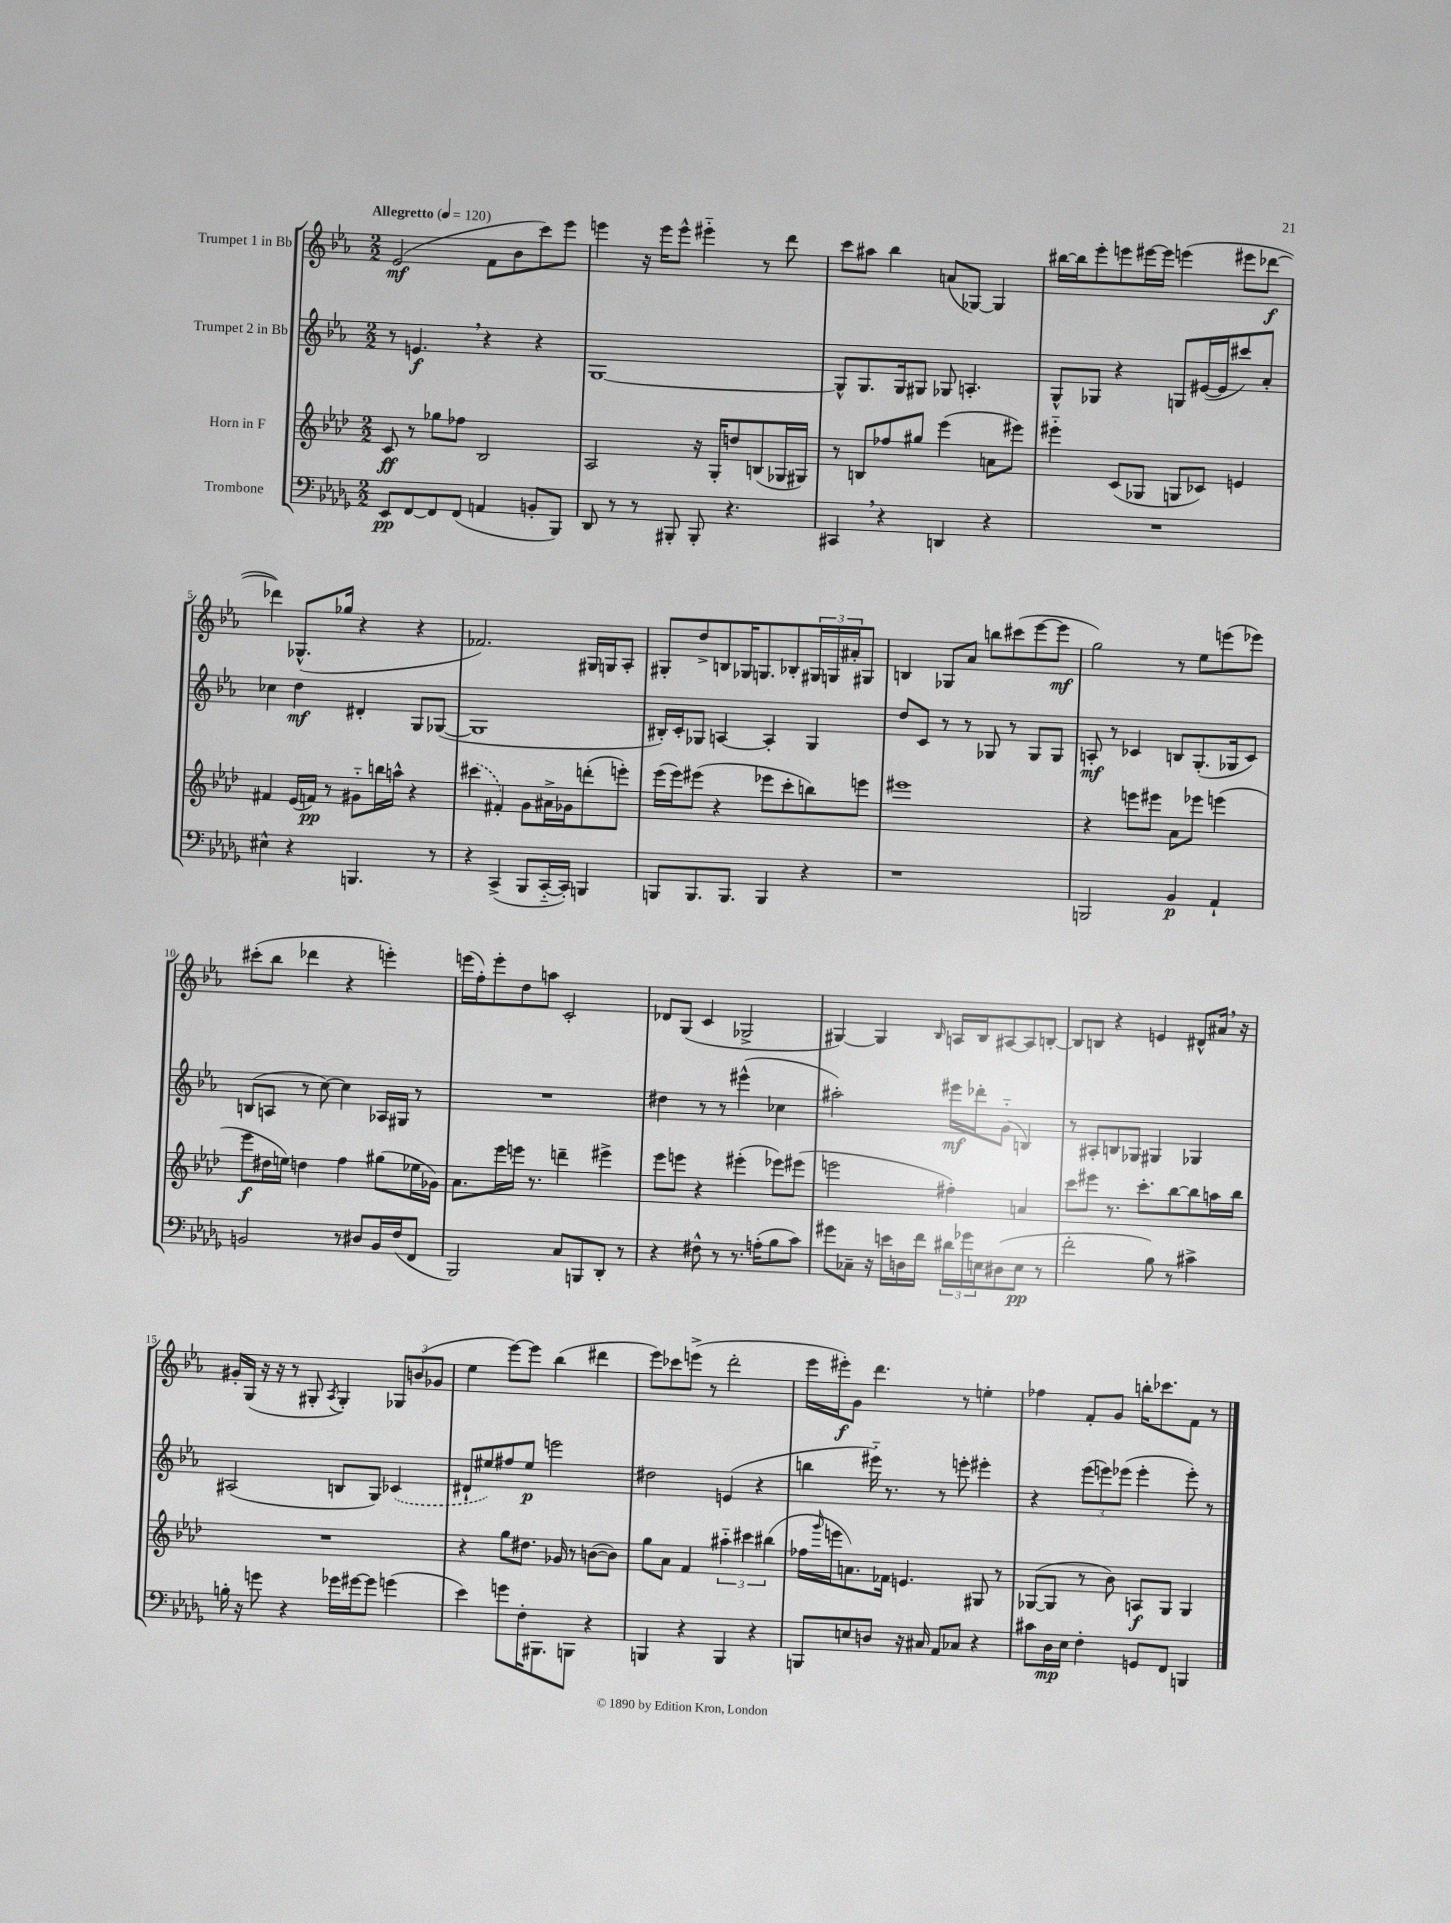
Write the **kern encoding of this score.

**kern	**dynam	**kern	**dynam	**kern	**dynam	**kern	**dynam
*part4	*part4	*part3	*part3	*part2	*part2	*part1	*part1
*staff4	*staff4	*staff3	*staff3	*staff2	*staff2	*staff1	*staff1
*I"Trombone	*	*I"Horn in F	*	*I"Trumpet 2 in Bb	*	*I"Trumpet 1 in Bb	*
*clefF4	*	*clefG2	*	*clefG2	*	*clefG2	*
*k[b-e-a-d-g-]	*	*k[b-e-a-d-]	*	*k[b-e-a-]	*	*k[b-e-a-]	*
*M2/2	*	*M2/2	*	*M2/2	*	*M2/2	*
*MM120	*	*MM120	*	*MM120	*	*MM120	*
=1	=1	=1	=1	=1	=1	=1	=1
!	!	!	!	!	!	!LO:TX:a:B:t=Allegretto	!
8EE-/L	pp	8c/	ff	8r	.	(2e-/	mf
[8FF/	.	8r	.	4.en,/	f	.	.
8FF/]	.	8gg-X\L	.	.	.	.	.
(8FF/J	.	8ff-X\J	.	.	.	.	.
4AAn/	.	2B-/	.	4r	.	8f\L	.
.	.	.	.	.	.	8b-\	.
8BBn'/L	.	.	.	4r	.	8ccc\)	.
8BBB-/J)	.	.	.	.	.	8eee-\J	.
=2	=2	=2	=2	=2	=2	=2	=2
8DD-/	.	2A-/	.	[1G	.	4eeen\	.
8r	.	.	.	.	.	.	.
8r	.	.	.	.	.	16r	.
.	.	.	.	.	.	16eee\KL	.
8BBB#X'/	.	.	.	.	.	8eee^^\J	.
8BBB#'/	.	16r	.	.	.	4eee#X\	.
.	.	16G'/KL	.	.	.	.	.
4.r	.	8ddn/	.	.	.	.	.
.	.	(8Bn/	.	.	.	8r	.
.	.	16G-X/L	.	.	.	8ddd\	.
.	.	16G#X/JJ)	.	.	.	.	.
=3	=3	=3	=3	=3	=3	=3	=3
4CC#X,/	.	8r	.	8G^^/L]	.	8ccc\L	.
.	.	8Bn/L	.	8.G/	.	8aa#X\J	.
4r	.	8ff-X/	.	.	.	4bb-\	.
.	.	.	.	16G/k	.	.	.
.	.	8gg#X/J	.	8G#X/J	.	.	.
4DDn/	.	(4eee-\	.	8G-X/	.	(8an/L	.
.	.	.	.	4.An'/	.	[8G-X/J)	.
4r	.	8an\L	.	.	.	4G-/]	.
.	.	8eee#X\J)	.	.	.	.	.
=4	=4	=4	=4	=4	=4	=4	=4
1r	.	4eee#X\	.	8G^^/L	.	[16bb#X\LL	.
.	.	.	.	.	.	16bb#\J]	.
.	.	.	.	8G-X/J	.	8eee-'\	.
.	.	(8c/L	.	4r	.	8eeen\	.
.	.	8G-X/J	.	.	.	[16eee#X\L	.
.	.	.	.	.	.	16eee#\JJ]	.
.	.	8Gn/L	.	8Gn/L	.	(4eeen\	.
.	.	8c-X/J)	.	([16e#X/L	.	.	.
.	.	.	.	16e#/J]	.	.	.
.	.	4en/	.	8ccc#X/)	.	8eee#X\L	.
.	.	.	.	8a-'/J	.	[8ddd-X\J	f
!!LO:LB:g=z
=5	=5	=5	=5	=5	=5	=5	=5
4E#X^^\	.	4f#X/	.	4cc-X\	.	4ddd-X\])	.
4r	.	(16e-/LL	.	4dd\	mf	(8.G-X^^/L	.
.	.	16fn/JJ)	pp	.	.	.	.
.	.	8r	.	.	.	.	.
.	.	.	.	.	.	16gg-X/Jk	.
4.BBBn/	.	8g#X\L	.	4d#X'/	.	4r	.
.	.	16bbn\L	.	.	.	.	.
.	.	16aan^^\JJ	.	.	.	.	.
.	.	4r	.	8G/L	.	4r	.
8r	.	.	.	([8G-X/J	.	.	.
=6	=6	=6	=6	=6	=6	=6	=6
4r	.	(4ccc#X\	.	1G-]	.	2.f-X/)	.
(4CC^/	.	4f#X'/)	.	.	.	.	.
8BBB-/L	.	8g\L	.	.	.	.	.
[16CC/L	.	16a#X^\L	.	.	.	.	.
16CC'/JJ])	.	16g-X\J	.	.	.	.	.
4BBBn/	.	(8dddn'\	.	.	.	16G#X/LL	.
.	.	.	.	.	.	16Gn/J	.
.	.	8eeen'\J)	.	.	.	8A-'/J	.
=7	=7	=7	=7	=7	=7	=7	=7
8BBBn/L	.	(16eee-\LL	.	16B#X'/LL)	.	8G#X'/L	.
.	.	16eee-\J)	.	16c'/J	.	.	.
8.BBB/	.	(8eee#X\J	.	8G-X/J	.	8dd^/	.
.	.	4r	.	[4An/	.	8Bn/	.
8.BBB/J	.	.	.	.	.	.	.
.	.	.	.	.	.	16G-X/K	.
.	.	.	.	.	.	8.Gn/	.
4BBB/	.	8eee-X\L	.	4A'/]	.	.	.
.	.	8ccc'\	.	.	.	8B-X'/	.
4r	.	8bbn\)	.	4G-/	.	24G#X/L	.
.	.	.	.	.	.	24Gn/	.
.	.	.	.	.	.	24a#X'/J	.
.	.	8eeen\J	.	.	.	8G#X/J	.
=8	=8	=8	=8	=8	=8	=8	=8
1r	.	1eee#X	.	8dd/L	.	4Bn/	.
.	.	.	.	8c/J	.	.	.
.	.	.	.	8r	.	8G-X/L	.
.	.	.	.	8r	.	8a-/J	.
.	.	.	.	8G-X/	.	8bbn\L	.
.	.	.	.	8r	.	(8ccc#X\	.
.	.	.	.	8G-/L	.	[8eee-\	.
.	.	.	.	8G-/J	.	8eee-\J]	mf
=9	=9	=9	=9	=9	=9	=9	=9
2BBBn/	.	4r	.	8An'/	mf	2gg\)	.
.	.	.	.	8r	.	.	.
.	.	8eeen\L	.	4c-X/	.	.	.
.	.	8eee#X\J	.	.	.	.	.
4BB-/	p	8a-\L	.	8Bn/L	.	8r	.
.	.	8eee-X\J	.	(8.G'/	.	8ee-\L	.
4AA-`/	.	(4eeen\	.	.	.	(8eeen\	.
.	.	.	.	16G-X/k	.	.	.
.	.	.	.	8c-/J)	.	8eee-X\J)	.
!!LO:LB:g=z
=10	=10	=10	=10	=10	=10	=10	=10
2BBn/	.	8eee-\L	f	(8Bn/L	.	(8ccc#X'\L	.
.	.	16dd#X\L	.	8An/J	.	8bb-\J	.
.	.	16een\JJ)	.	.	.	.	.
.	.	4ddn\	.	8r	.	4ddd-X\	.
.	.	.	.	[8cc\)	.	.	.
8r	.	4ff\	.	4cc\]	.	4r	.
8D#X/L	.	.	.	.	.	.	.
16BB/L	.	(8gg#X\L	.	16A-X/LL	.	4eeen'\)	.
(16F/J	.	.	.	16G#X/JJ	.	.	.
8FF/J	.	16ee-X\L	.	8r	.	.	.
.	.	16g-X\JJ)	.	.	.	.	.
=11	=11	=11	=11	=11	=11	=11	=11
2BBB-/)	.	8.a-\L	.	1r	.	(16eeen\LL	.
.	.	.	.	.	.	16ff'\J)	.
.	.	.	.	.	.	8eee'\	.
.	.	16eee-\L	.	.	.	.	.
.	.	16eeen\JJ	.	.	.	8dd\	.
.	.	8.r	.	.	.	.	.
.	.	.	.	.	.	8aan\J	.
8C/L	.	4dddn~\	.	.	.	2c'/	.
8BBBn/	.	.	.	.	.	.	.
8DD-'/J	.	4eee#X^\	.	.	.	.	.
8r	.	.	.	.	.	.	.
=12	=12	=12	=12	=12	=12	=12	=12
4r	.	8eee-\L	.	4dd#X\	.	8d-X/L	.
.	.	8eeen\J	.	.	.	(8G/J	.
8F#X^^\	.	4r	.	8r	.	4c/	.
8r	.	.	.	8r	.	.	.
8.r	.	(4eee#X'\	.	(4eee#X^^\	.	2G-X^/	.
(16An'\KL	.	.	.	.	.	.	.
8B-\	.	8eee-X\L)	.	4cc-X\	.	.	.
8c\J)	.	(8eee#X\J	.	.	.	.	.
=13	=13	=13	=13	=13	=13	=13	=13
8g#X\L	.	2eeen\	.	2aa#X'\)	.	[4G#X/)	.
8C-X~\J	.	.	.	.	.	.	.
16r	.	.	.	.	.	4G#/]	.
16en\LL	.	.	.	.	.	.	.
16Dn\	.	.	.	.	.	.	.
16f\JJ	.	.	.	.	.	.	.
.	.	.	.	.	.	16qqB-/	.
24d#X\LL	.	4ff#X'\)	.	16eee#X\LL	mf	16An/LL	.
24g-X\	.	.	.	.	.	.	.
.	.	.	.	16ddd-X'\J	.	16B-/J	.
24En\J	.	.	.	.	.	.	.
(8D#X\	.	.	.	(8g\J	.	[8A#X/	.
8E\J	pp	4an/	.	4Bn/)	.	8A#/]	.
8r	.	.	.	.	.	[8Bn'/J	.
=14	=14	=14	=14	=14	=14	=14	=14
2f'\	.	8ccc\L	.	8r	.	8B/L]	.
.	.	8eee#X\J	.	8A#X'/L	.	8Bn/J	.
.	.	8.r	.	8Bn/	.	4r	.
.	.	.	.	8G-X/J	.	.	.
.	.	8.ccc'\L	.	.	.	.	.
8B-\)	.	.	.	4G#X/	.	4en/	.
8r	.	[8bb-\	.	.	.	.	.
4c#X^\	.	8bb-\]	.	4G-X/	.	8d#X^^/L	.
.	.	16aan\L	.	.	.	16a#X,/Jk	.
.	.	16bb-\JJ	.	.	.	16r	.
!!LO:LB:g=z
=15	=15	=15	=15	=15	=15	=15	=15
16Bn'\	.	1r	.	(2A#X/	.	16g#X'/LL	.
16r	.	.	.	.	.	(16G/JJ	.
8gn\	.	.	.	.	.	16r	.
.	.	.	.	.	.	16r	.
4r	.	.	.	.	.	8r	.
.	.	.	.	.	.	8G#X'/	.
.	.	.	.	.	.	8qA-/	.
16g-X\LL	.	.	.	8Bn/L	.	4G#'/)	.
[16g#X\J	.	.	.	.	.	.	.
8g#\J]	.	.	.	8G/J)	.	.	.
(4gn\	.	.	.	(4c-X/	.	12G-X/L	.
.	.	.	.	.	.	(12bn/	.
.	.	.	.	.	.	12g-X/J	.
=16	=16	=16	=16	=16	=16	=16	=16
4e-\)	.	4r	.	8d#X`/L	.	4ee-\	.
.	.	.	.	8ee#X/)	.	.	.
8gn\L	.	8gg\L	.	8ff#X/	.	[8eee-\L)	.
16F'\K	.	8.dd#X\J	.	8ee#/J	p	8eee-\J]	.
8.BBB#X\	.	.	.	.	.	.	.
.	.	.	.	2eeen\	.	(4bb-\	.
.	.	16g-X/	.	.	.	.	.
8BBBn\J	.	8r	.	.	.	.	.
4r	.	([8bn\L	.	.	.	4ddd#X\	.
.	.	8b\J])	.	.	.	.	.
=17	=17	=17	=17	=17	=17	=17	=17
4BBBn/	.	8gg\L	.	2dd#X\	.	8eee-\L)	.
.	.	8a-\J	.	.	.	8ccc-X\	.
4r	.	4f/	.	.	.	(8eeen^\J	.
.	.	.	.	.	.	8r	.
4BBB/	.	6aa#X\	.	(4en/	.	2ddd'\	.
.	.	6ccc#X\	.	.	.	.	.
4r	.	.	.	4r	.	.	.
.	.	(6bb#X\	.	.	.	.	.
=18	=18	=18	=18	=18	=18	=18	=18
8BBBn/L	.	16ff-X\LL	.	4bbn\	.	16eee-\LL	.
.	.	16qqggg/	.	.	.	.	.
.	.	16eeen\J	.	.	.	16eee#X'\J)	f
8En/	.	8.an\)	.	.	.	8g\J	.
8Dn/J	.	.	.	16eee#X\)	.	4.ddd\	.
.	.	16f-X\Jk	.	8.r	.	.	.
16r	.	4.en/	.	.	.	.	.
16C#X/	.	.	.	.	.	.	.
8AA-/L	.	.	.	8r	.	.	.
8C-X/J	.	.	.	8eeen'\	.	8r	.
4r	.	8G#X/	.	4eee#X'\	.	4een'\	.
.	.	8r	.	.	.	.	.
=19	=19	=19	=19	=19	=19	=19	=19
8c#X\L	.	([8G-X/L	.	4r	.	4ff-X\	.
16D-\L	mp	8G-/J]	.	.	.	.	.
16E-\JJ	.	.	.	.	.	.	.
4F'\	.	8r	.	(12eee-\L	.	8f'/L	.
.	.	.	.	12eeen\)	.	.	.
.	.	8b-\)	.	.	.	8g/J	.
.	.	.	.	(12eee-X\J	.	.	.
8GGn/L	.	8An/L	f	4eee-'\	.	16bbn'\KL	.
.	.	.	.	.	.	8.ccc-X\	.
8FF/J	.	8G-/J	.	.	.	.	.
4BBBn/	.	4G-/	.	8eee-'\)	.	8f\J	.
.	.	.	.	8r	.	8r	.
==	==	==	==	==	==	==	==
*-	*-	*-	*-	*-	*-	*-	*-
